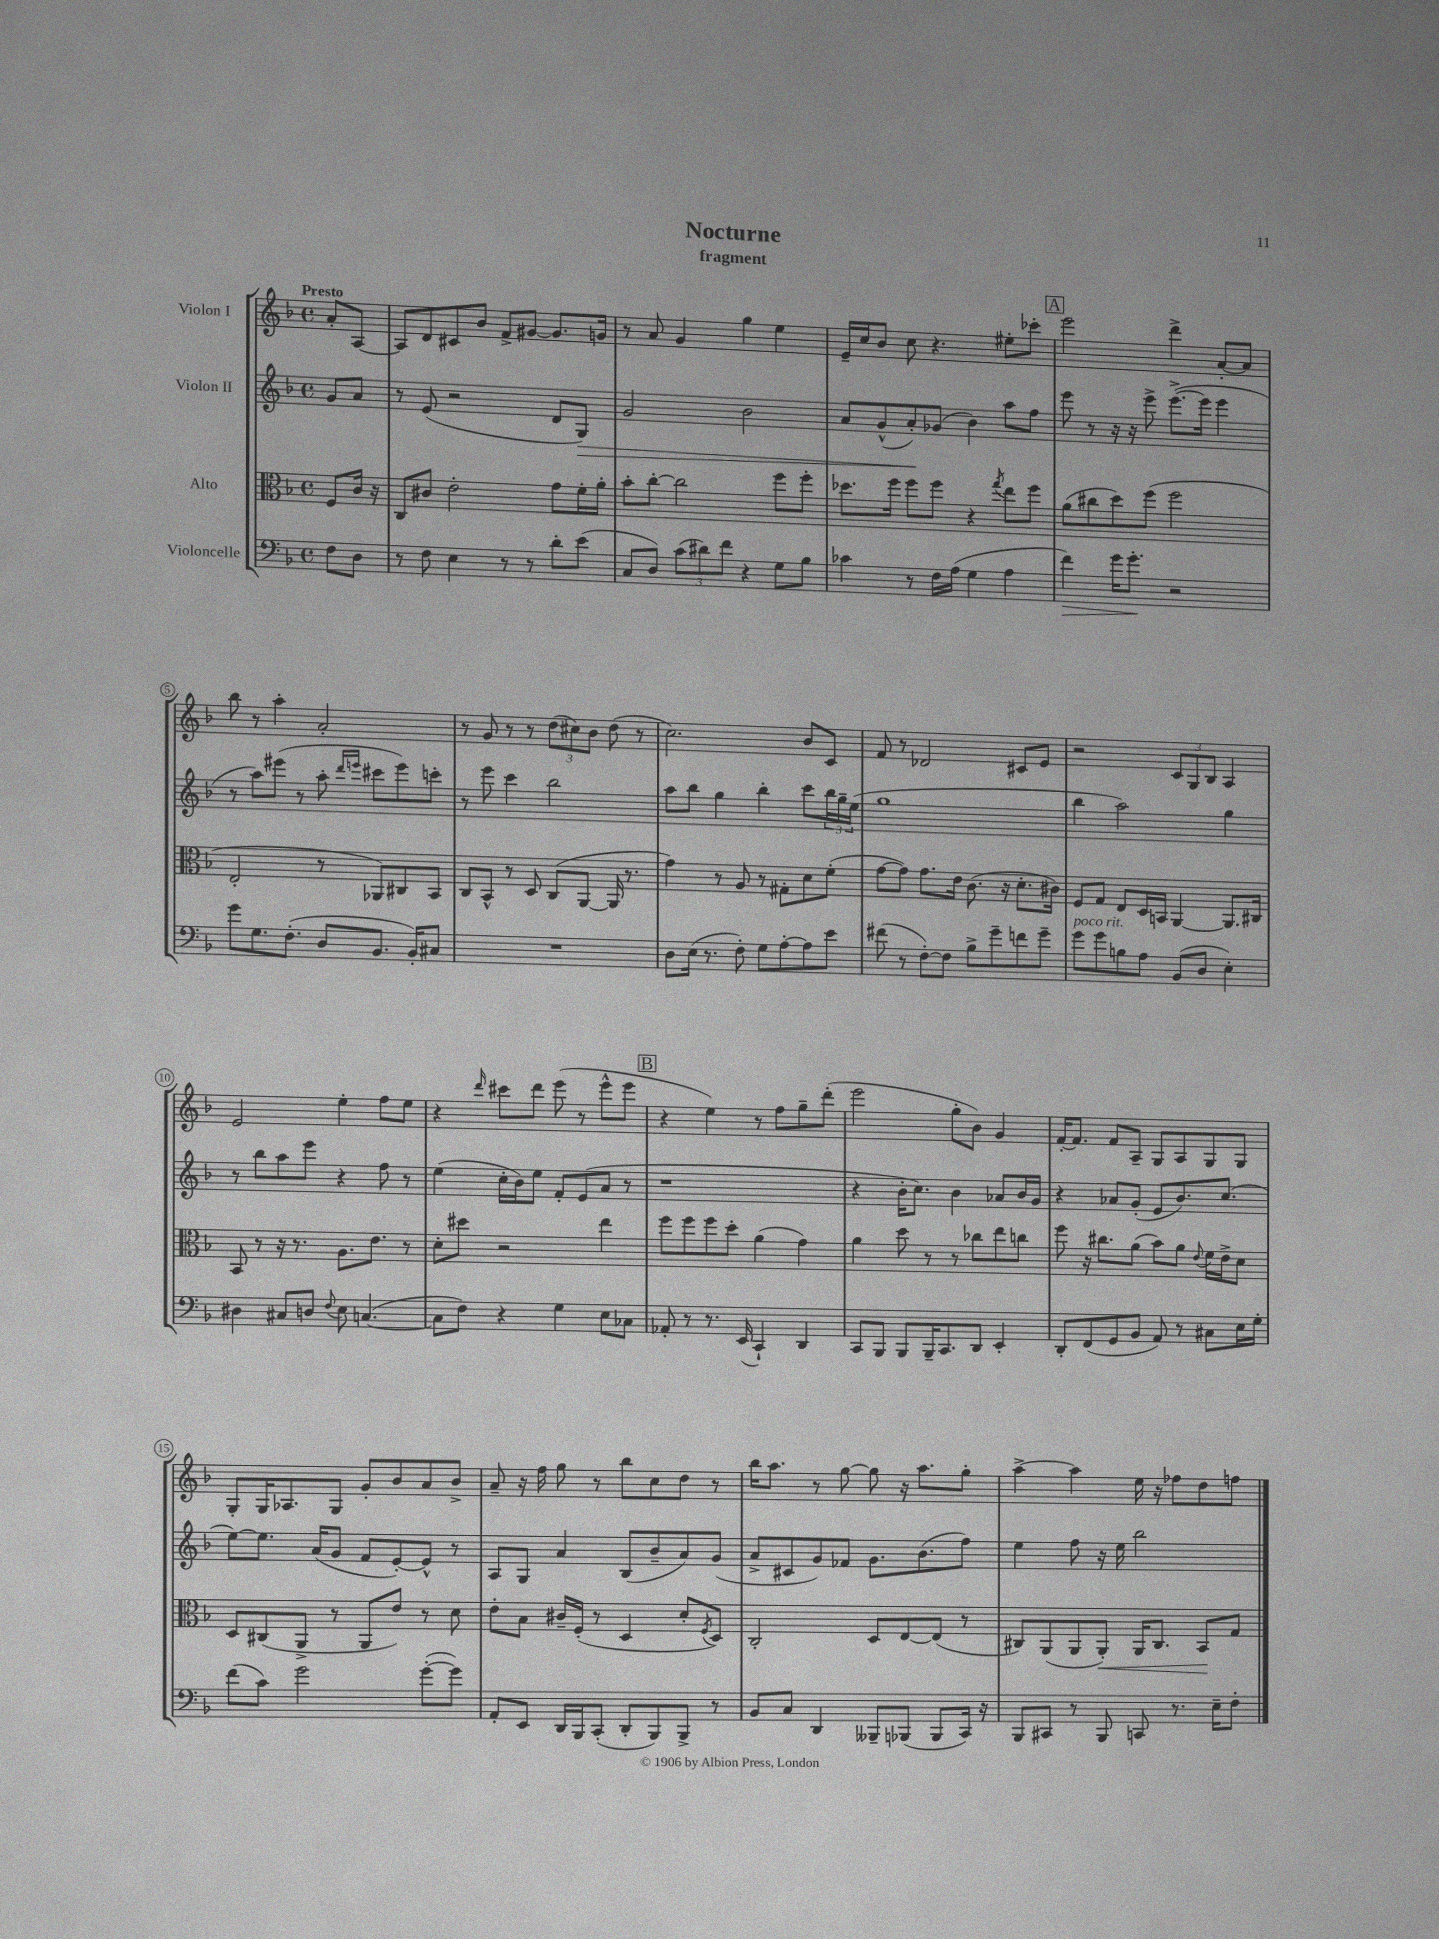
\header { title = "Nocturne" subtitle = "fragment" }
<<
\new StaffGroup <<
\new Staff = "s0" \with { instrumentName = "Violon I" } {
    \clef treble \key f \major \defaultTimeSignature \time 4/4 \partial 4 \tempo "Presto"
    a'8-. a8~ |
    a8 d'8 cis'8 bes'8 f'8-> gis'8~ gis'8. g'16 |
    r8 a'8 g'4 g''4 e''4 |
    e'16-- c''16 bes'8 c''8 r4. eis''8-. ces'''8-. |
    \mark \markup { \box "A" } e'''2 d'''4-> a'8~-. a'8 |
    bes''8 r8 a''4-. a'2-. |
    r8 g'8 r8 r8 \tuplet 3/2 { d''8( cis''8) bes'8 } d''8( r8 |
    c''2.) bes'8 c'8 |
    f'8 r8 des'2 cis'8 e'8 |
    r2 \tuplet 3/2 { c'8 g8 bes8 } a4 |
    e'2 e''4-. f''8 e''8 |
    r4 \grace { d'''16 } cis'''8 d'''8 e'''8( r8 e'''8-^ e'''8 |
    \mark \markup { \box "B" } r4 e''4) r8 f''8 g''8-- d'''8-.( |
    e'''2 g''8-. bes'8) g'4 |
    f'16~-. f'8. f'8 a8-- g8 a8 g8 g8 |
    g8-. g16 aes8. g8 g'8-. bes'8 a'8 bes'8-> |
    a'8-- r16 f''16 g''8 r8 bes''8 c''8 d''8 r8 |
    bes''16 a''8. r8 g''8~ g''8 r16 a''8. g''8-. |
    a''4~-> a''4 e''16 r16 fes''8 d''8 f''8 \bar "|." |
}
\new Staff = "s1" \with { instrumentName = "Violon II" } {
    \clef treble \key f \major \defaultTimeSignature \time 4/4 \partial 4
    g'8 a'8 |
    r8 e'8( r2 d'8 g8\>) |
    g'2 bes'2 |
    a'8 g'8-^( a'8-.\!) ges'8( bes'4) a''8 f''8 |
    \mark \markup { \box "A" } e'''8 r8 r16 r16 e'''8-> e'''8.~->( e'''16 e'''4 |
    r8 a''8) eis'''8( r8 a''8-. \grace { d'''16 e'''16 } cis'''8 e'''8) c'''8-. |
    r8 e'''8 c'''4 bes''2 |
    a''8 bes''8 g''4 bes''4-. c'''8 \tuplet 3/2 { bes''16 g''16-- e''16( } |
    g''1 |
    bes''4 a''2) g''4 |
    r8 bes''8 a''8 e'''8 r4 f''8 r8 |
    e''4( c''16-. bes'16) e''8 f'8-. e'8( a'8 r8 |
    \mark \markup { \box "B" } r1 |
    r4 bes'16-. c''8.) bes'4 aes'8 bes'16 g'16 |
    r4 aes'8 g'8-.( e'8 bes'8.) c''8.( |
    e''8~) e''8. a'16( g'8 f'8 e'8~-.) e'8-^ r8 |
    a8 g8 a'4 bes8( bes'8-- a'8) g'8( |
    a'8-> cis'8 g'8) fes'8 g'8. bes'8.( f''8) |
    e''4 f''8 r16 e''16 bes''2 \bar "|." |
}
\new Staff = "s2" \with { instrumentName = "Alto" } {
    \clef alto \key f \major \defaultTimeSignature \time 4/4 \partial 4
    f8 c'16 r16 |
    c8 cis'8 e'2-. g'8 f'16-. a'16-. |
    bes'8-. c''8~-. c''2 f''8 f''8-. |
    des''8. f''16 f''8 f''8 r4 \acciaccatura { g''8 } e''8 f''8 |
    \mark \markup { \box "A" } a'8( cis''8 d''8) f''8( f''2 |
    e2-. r8 aes,8) cis8 bes,8 |
    c8 bes,8-^ r8 d8 c8( a,8~ a,16 r8. |
    g'4) r8 a8 r8 gis8-. d'8 f'8-.( |
    g'8~ g'8) g'8. e'16 c'8.( r16 d'8.-. cis'16) |
    f8 g8 e8 d16 b,16 a,4~ a,8. cis16 |
    bes,8 r8 r16 r8. a8. e'8. r8 |
    d'8-. dis''8 r2 e''4 |
    \mark \markup { \box "B" } f''8 f''8 f''8 d''8-. a'4( g'4) |
    a'4 d''8 r8 r8 ces''8 e''8 c''8 |
    f''8 r16 cis''8. a'8( bes'8) a'8 \appoggiatura { e'8 } f'16 e'16-> d'8 |
    d8 cis8( a,8-> r8 a,8 e'8) r8 d'8 |
    e'8-. bes8 cis'16-- f16-.( r8 d4 d'8-. \acciaccatura { f8 } d8) |
    c2-. d8 e8~ e8( r8 |
    cis8) a,8( a,8 a,8-.\<) a,16 cis8. bes,8\! g8 \bar "|." |
}
\new Staff = "s3" \with { instrumentName = "Violoncelle" } {
    \clef bass \key f \major \defaultTimeSignature \time 4/4 \partial 4
    f8 d8 |
    r8 f8 e4 r8 r8 d'8-. e'8( |
    c8 d8) \tuplet 3/2 { c'8( dis'8) f'8 } r4 g8 bes8 |
    ces'4 r8 f16 a16( g4 a4 |
    \mark \markup { \box "A" } f'4\>) g'16 g'8.-.\! r2 |
    g'8 g8. f8.-.( d8 bes,8. bes,16-.) cis8 |
    R1 |
    d8 e16( r8. f8-.) g8 a8~-. a8 e'8 |
    fis'8( r8 f8~-.) f8 bes8-> g'8-- f'8 g'8-- |
    g'8^\markup { \italic "poco rit." } g'8 b8 a8 bes,8( d8 e4-.) |
    dis4 cis8 d8 \appoggiatura { f8 } e8 c4.~( |
    c8 f8) r4 g4 e8 ces8 |
    \mark \markup { \box "B" } aes,8-. r8 r8. e,16( c,4-!) d,4 |
    c,8 bes,,8 bes,,8 bes,,16-- c,8. d,8 e,4-. |
    d,8-. f,8( g,8 bes,8 a,8) r8 cis8 e16 g16-. |
    f'8( c'8) g'2 g'8~-.( g'8) |
    a,8-. e,8 d,16 bes,,16 c,8-.( d,8-. bes,,8) bes,,8-> r8 |
    bes,8 c8 d,4 beses,,8-- bes,,8( bes,,8 c,16) r16 |
    bes,,8 cis,8 r8 bes,,8 c,8 r8. e16-- f8-. \bar "|." |
}
>>
>>
\layout { \context { \Score \override BarNumber.stencil = #(make-stencil-circler 0.1 0.3 ly:text-interface::print) } }
